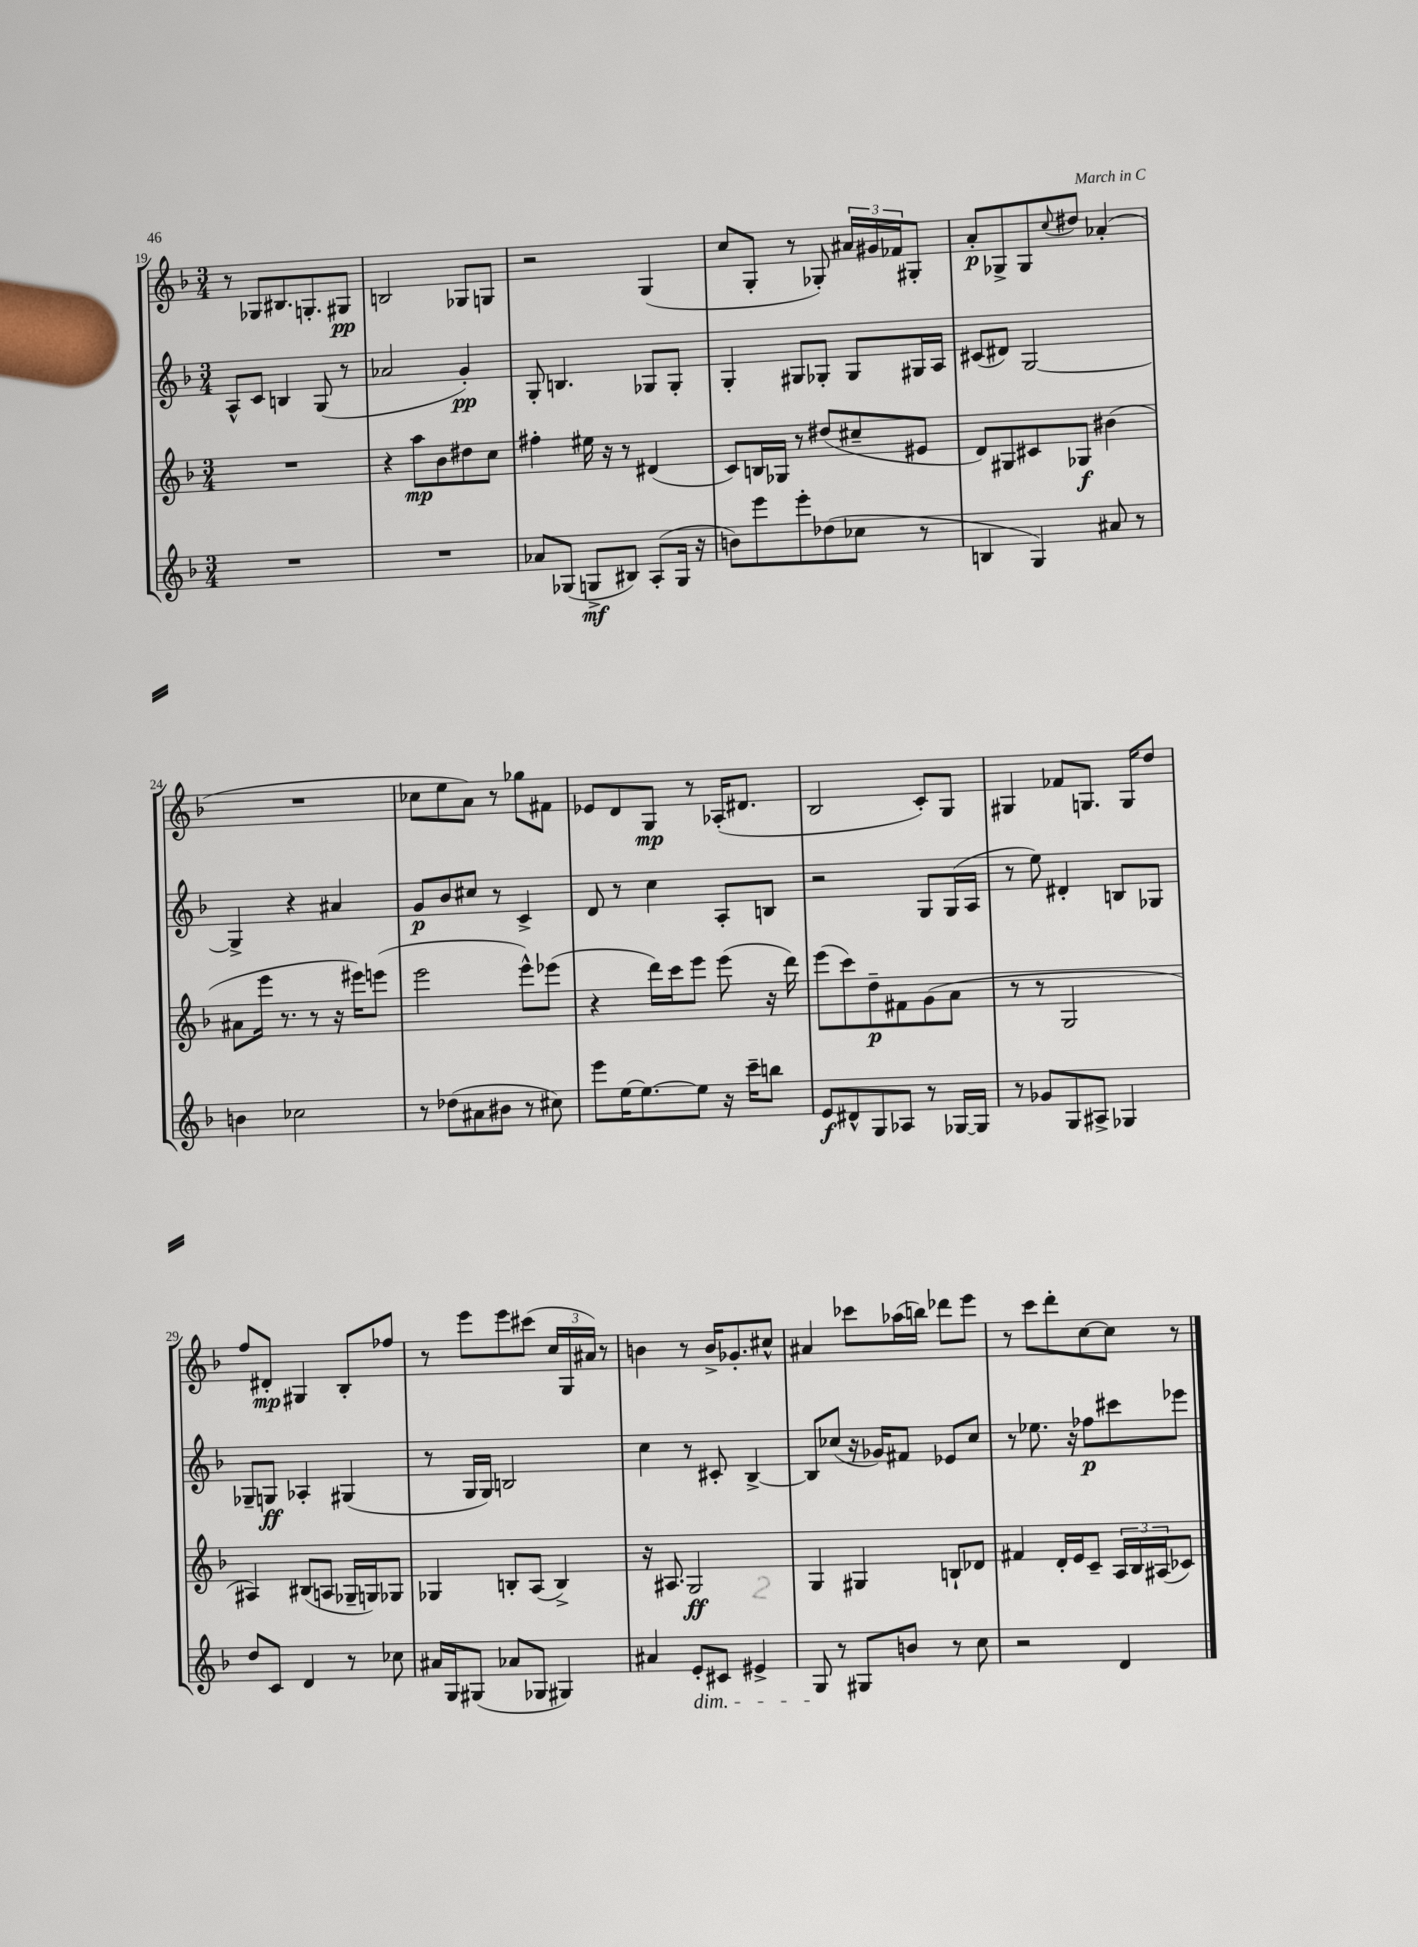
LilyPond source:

<<
\new StaffGroup <<
\new Staff = "s0" {
    \clef treble \key f \major \numericTimeSignature \time 3/4
    r8 ges8 bis8. g8.-. gis8\pp |
    b2 ges8 g8 |
    r2 g4( |
    c''8 g8-. r8 ges8-.) \tuplet 3/2 { ais'16 gis'16 fes'16 } gis8-. |
    a'8-.\p ges8-> ges8 \appoggiatura { c''8 } dis''8 aes'4-.( |
    R2. |
    ces''8 e''8 a'8) r8 ges''8 fis'8 |
    ees'8 d'8 g8\mp r8 aes16-.( dis'8. |
    bes2 c'8-.) g8 |
    gis4 fes'8 g8. g16 d''8 |
    f''8 dis'8-.\mp gis4 bes8-. fes''8 |
    r8 e'''8 e'''8 cis'''8( \tuplet 3/2 { c''16 g16 ais'16) } r8 |
    b'4 r8 b'16-> ges'8.-. cis''8-^ |
    ais'4 ces'''8 aes''16( b''16) des'''8 e'''8 |
    r8 c'''8 d'''8-. c''8~ c''8 r8 \bar "|." |
}
\new Staff = "s1" {
    \clef treble \key f \major \numericTimeSignature \time 3/4
    a8-^ c'8 b4 g8( r8 |
    aes'2 g'4-.\pp) |
    g8-. b4. ges8 ges8-. |
    g4-. gis8 ges8-. ges8 gis16 a16 |
    cis'8( dis'8) g2~ |
    g4-> r4 ais'4 |
    g'8\p bes'8 cis''8 r8 c'4-> |
    d'8 r8 c''4 a8-. b8 |
    r2 g8 g16( a16 |
    r8 e''8) dis'4-. b8 ges8 |
    ges8-- g8\ff aes4-. gis4( |
    r8 g16 g16) b2 |
    c''4 r8 cis'8-. bes4~-> |
    bes8 ces''8( r16 ges'16) fis'8 ees'8 ces''8 |
    r8 ees''8. r16 fes''8\p cis'''8 ees'''8 \bar "|." |
}
\new Staff = "s2" {
    \clef treble \key f \major \numericTimeSignature \time 3/4
    R2. |
    r4 a''8\mp bes'8 dis''8 c''8 |
    fis''4-. eis''16 r16 r8 dis'4( |
    c'8) b16 ges16 r8 dis''8( cis''8-- eis'8 |
    d'8) gis8 cis'8 ges8\f bis'4( |
    ais'8 e'''16 r8. r8 r16 eis'''16) e'''8( |
    e'''2 e'''8-^) ees'''8( |
    r4 d'''16) c'''16 e'''8 e'''8( r16 d'''16) |
    e'''8( c'''8) d''8--\p fis'8 g'8( a'8 |
    r8 r8 g2 |
    ais4) bis8( a8 ges16-- g16) ges8 |
    ges4 b8-. a8( b4->) |
    r16 ais8. g2\ff |
    g4 gis4 b8-! des'8 |
    fis'4 d'16-. e'16 c'8-- \tuplet 3/2 { a16 bes16 ais16( } ces'8) \bar "|." |
}
\new Staff = "s3" {
    \clef treble \key f \major \numericTimeSignature \time 3/4
    R2. |
    R2. |
    aes'8 ges8( g8->\mf bis8) a8-.( g16 r16 |
    b'8) e'''8 e'''8-. des''8( ces''8 r8 |
    b4 g4) ais'8 r8 |
    b'4 ces''2 |
    r8 des''8( ais'8 bis'8 r8 cis''8) |
    e'''8 e''16~ e''8.~ e''8 r16 c'''16-- b''8 |
    e'8\f dis'8-^ g8 aes8 r8 ges16~ ges16 |
    r8 ges'8 g8 ais8-> ges4 |
    d''8 c'8 d'4 r8 ces''8 |
    ais'16 g16 gis8( aes'8 ges8 gis4) |
    ais'4 e'8-.\dim cis'8 eis'4-> |
    g8\! r8 gis8 b'8 r8 c''8 |
    r2 d'4 \bar "|." |
}
>>
>>
\layout { \context { \Score currentBarNumber = #19 } }
